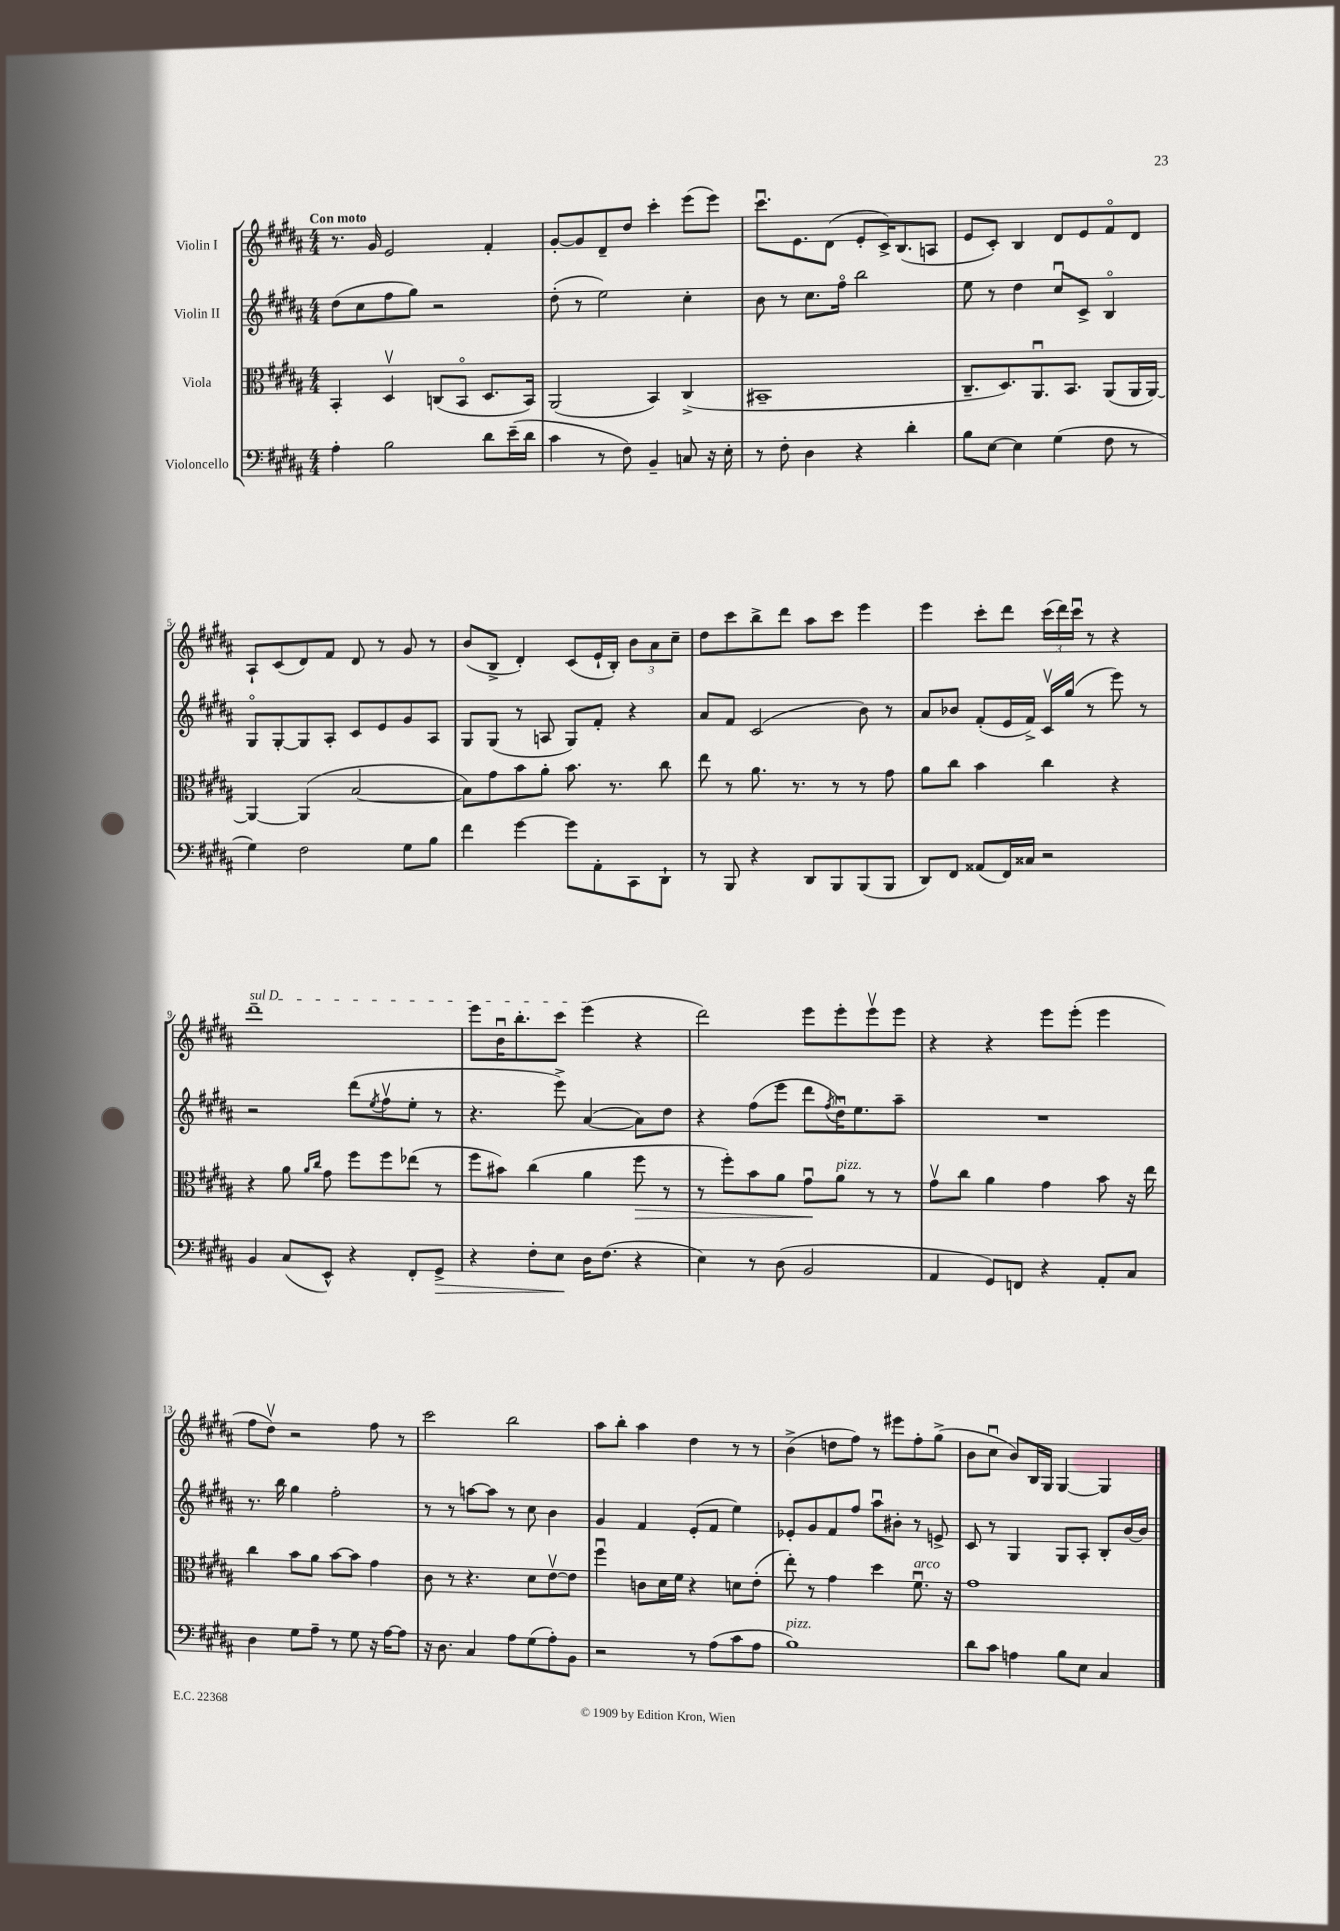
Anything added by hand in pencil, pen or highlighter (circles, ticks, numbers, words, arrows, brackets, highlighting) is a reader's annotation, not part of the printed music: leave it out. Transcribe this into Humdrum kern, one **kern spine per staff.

**kern	**dynam	**kern	**dynam	**kern	**kern
*part4	*part4	*part3	*part3	*part2	*part1
*staff4	*staff4	*staff3	*staff3	*staff2	*staff1
*I"Violoncello	*	*I"Viola	*	*I"Violin II	*I"Violin I
*clefF4	*	*clefC3	*	*clefG2	*clefG2
*k[f#c#g#d#a#]	*	*k[f#c#g#d#a#]	*	*k[f#c#g#d#a#]	*k[f#c#g#d#a#]
*M4/4	*	*M4/4	*	*M4/4	*M4/4
=1	=1	=1	=1	=1	=1
!	!	!	!	!	!LO:TX:a:B:t=Con moto
4A#'\	.	4BB'/	.	(8dd#\L	8.r
.	.	.	.	8cc#\	.
.	.	.	.	.	16g#/
2B\	.	4D#v/	.	8ff#\	2e/
.	.	.	.	8gg#\J)	.
.	.	(8Cn/L	.	2r	.
.	.	8BB/J	.	.	.
8d#\L	.	8.D#/L	.	.	4f#'/
(16e~\L	.	.	.	.	.
16d#\JJ	.	16BB/Jk)	.	.	.
=2	=2	=2	=2	=2	=2
4c#\	.	(2AA#/	.	(8dd#'\	[8g#'/L
.	.	.	.	8r	8g#/]
8r	.	.	.	2ee\)	8d#~/
8F#\)	.	.	.	.	8dd#/J
4BB~/	.	4BB/)	.	.	4ccc#'\
8Cn/	.	(4C#^/	.	4cc#'\	(8eee\L
16r	.	.	.	.	8eee\J)
16E'\	.	.	.	.	.
=3	=3	=3	=3	=3	=3
8r	.	1BB#X~	.	8b\	8.ccc#u\L
8F#'\	.	.	.	8r	.
.	.	.	.	.	8.e\
4D#\	.	.	.	8.cc#\L	.
.	.	.	.	.	(8d#\J
.	.	.	.	16ff#\Jk	.
4r	.	.	.	2bb\	8e'/L
.	.	.	.	.	16c#^/K)
.	.	.	.	.	(8.B/
4d#'\	.	.	.	.	.
.	.	.	.	.	8An/J
=4	=4	=4	=4	=4	=4
8B\L	.	8.C#~/L	.	8ee\	8e/L
[8E\J	.	.	.	8r	8c#'/J)
.	.	8.D#/)	.	.	.
4E\]	.	.	.	4dd#\	4B/
.	.	8.AA#u/	.	.	.
(4G#\	.	.	.	8cc#u/L	8d#/L
.	.	8.BB/J	.	.	.
.	.	.	.	8c#^/J	8e/
8F#\	.	(8AA#/L	.	4B/	8f#/
8r	.	16AA#/L	.	.	8d#/J
.	.	[16AA#/JJ)	.	.	.
!!LO:LB:g=z
=5	=5	=5	=5	=5	=5
4G#\)	.	4AA#/_	.	8G#/L	8A#`/L
.	.	.	.	[8G#'/	(8c#/
2F#\	.	(4AA#/]	.	8G#/]	8d#/)
.	.	.	.	8A#'/J	8f#/J
.	.	[2B/	.	8c#/L	8d#/
.	.	.	.	8e/	8r
8G#\L	.	.	.	8g#/	8g#/
8B\J	.	.	.	8A#/J	8r
=6	=6	=6	=6	=6	=6
4f#\	.	8B\L])	.	8G#/L	(8b/L
.	.	8g#\	.	(8G#/J	8B^/J
[4g#\	.	8b\	.	8r	4d#'/)
.	.	8a#'\J	.	8An/	.
8g#\L]	.	8.b\	.	8G#/L)	(8c#/L
8AA#'\	.	.	.	8f#'/J	16e`/L
.	.	8.r	.	.	16B'/JJ)
8CC#\	.	.	.	4r	12b\L
.	.	.	.	.	12a#\
8DD#`\J	.	8cc#\	.	.	.
.	.	.	.	.	12cc#~\J
=7	=7	=7	=7	=7	=7
8r	.	8ee\	.	8a#/L	8dd#\L
8BBB/	.	8r	.	8f#/J	8ccc#\
4r	.	8.a#\	.	(2c#/	8bb^\
.	.	.	.	.	8ddd#\J
.	.	8.r	.	.	.
8DD#/L	.	.	.	.	8aa#\L
8BBB/	.	8r	.	.	8ccc#\J
(8BBB/	.	8r	.	8b\)	4eee\
8BBB/J	.	8g#\	.	8r	.
=8	=8	=8	=8	=8	=8
8DD#/L)	.	8a#\L	.	8a#/L	4eee\
8FF#/J	.	8cc#\J	.	8b-X/J	.
(8AA##X/L	.	4b\	.	(8f#'/L	8ccc#'\L
16FF#/L)	.	.	.	16e/L	8ddd#\J
16C##X/JJ	.	.	.	16f#^/JJ)	.
2r	.	4cc#\	.	16c#v/LL	(24ccc#\LL
.	.	.	.	.	24ddd#\)
.	.	.	.	(16gg#/JJ	.
.	.	.	.	.	24ccc#u\JJ
.	.	.	.	8r	8r
.	.	4r	.	8eee\)	4r
.	.	.	.	8r	.
!!LO:LB:g=z
=9	=9	=9	=9	=9	=9
!	!	!	!	!	!LO:TX:a:i:t=sul D
4BB/	.	4r	.	2r	1ddd#~
(8C#/L	.	8a#\	.	.	.
.	.	16qqa#/LL	.	.	.
.	.	16qqcc#/JJ	.	.	.
8EE^^/J)	.	8g#\	.	.	.
4r	.	8ff#\L	.	(8ddd#\L	.
.	.	.	.	8qee/	.
.	.	8ff#\	.	8ff#v\	.
8FF#'/L	.	(8ee-X\J	.	8ee'\J	.
!	!LO:HP:b	!	!	!	!
8GG#^/J	>	8r	.	8r	.
=10	=10	=10	=10	=10	=10
4r	.	8ff#\L	.	4.r	8eee\L
.	.	8b#X\J)	.	.	16bu\K
.	.	.	.	.	8.bb'\
8F#'\L	.	(4cc#\	.	.	.
8E\J	.	.	.	8eee^\)	8ccc#\J
16D#\KL	]	4a#\	.	([4a#/	(4eee\
(8.F#\J	.	.	.	.	.
!	!	!	!LO:HP:b	!	!
4r	.	8ff#\	>	8a#\L])	4r
.	.	8r	.	8dd#\J	.
=11	=11	=11	=11	=11	=11
4E\)	.	8r	.	4r	2ddd#\)
.	.	8ff#'\L)	.	.	.
8r	.	8b\	.	(8ff#\L	.
(8D#\	.	8a#\J	.	8eee\J	.
2BB/	.	8g#u\L	.	8ddd#\L	8eee\L
.	.	.	.	8qff#/	.
!	!	!LO:TX:a:i:t=pizz.	!	!	!
.	.	8a#\J	]	16dd#u\K)	8eee'\
.	.	.	.	8.ee\	.
.	.	8r	.	.	8eeev\
.	.	8r	.	8aa#~\J	8eee\J
=12	=12	=12	=12	=12	=12
4AA#/	.	8g#v\L	.	1r	4r
.	.	8cc#\J	.	.	.
8GG#/L)	.	4a#\	.	.	4r
8FFn/J	.	.	.	.	.
4r	.	4g#\	.	.	8eee\L
.	.	.	.	.	(8eee'\J
8AA#'/L	.	8b\	.	.	4eee\
8C#/J	.	16r	.	.	.
.	.	16ee\	.	.	.
!!LO:LB:g=z
=13	=13	=13	=13	=13	=13
4D#\	.	4cc#\	.	8.r	8ff#\L
.	.	.	.	.	8dd#v\J)
.	.	.	.	16bb\	.
8G#\L	.	8b\L	.	4gg#\	2r
8A#~\J	.	8a#\J	.	.	.
8r	.	[8b\L	.	2ff#'\	.
8G#\	.	8b\J]	.	.	.
16r	.	4g#\	.	.	8ff#\
[16A#\KL	.	.	.	.	.
8A#\J]	.	.	.	.	8r
=14	=14	=14	=14	=14	=14
16r	.	8c#\	.	8r	2ccc#\
8.D#\	.	.	.	.	.
.	.	8r	.	8r	.
4C#/	.	4.r	.	[8aan\L	.
.	.	.	.	8aa\J]	.
8A#\L	.	.	.	8r	2bb\
(8G#\	.	8d#\L	.	8cc#\	.
8A#'\)	.	[8ev\	.	4b\	.
8BB\J	.	8e\J]	.	.	.
=15	=15	=15	=15	=15	=15
2r	.	4ff#u\	.	4g#/	8aa#\L
.	.	.	.	.	8bb'\J
.	.	8cn\L	.	4f#/	4aa#\
.	.	16d#\L	.	.	.
.	.	16f#\JJ	.	.	.
8r	.	4r	.	(8e'/L	4dd#\
(8A#\L	.	.	.	8f#/J	.
8c#\	.	8dn\L	.	4ee\)	8r
8A#\J	.	(8e'\J	.	.	8r
=16	=16	=16	=16	=16	=16
!LO:TX:a:i:t=pizz.	!	!	!	!	!
1B)	.	8ee'\)	.	8e-X'/L	(4b^\
.	.	8r	.	8g#/	.
.	.	4g#\	.	8f#/	8ddn\L
.	.	.	.	8ff#/J	8ff#\J)
.	.	4dd#\	.	8aa#u\L	8r
.	.	.	.	8b#X'\J	8eee#X\L
!	!	!LO:TX:a:i:t=arco	!	!	!
.	.	8.f#u\	.	8r	8ff#'\
.	.	.	.	8en^/	(8gg#^\J
.	.	16r	.	.	.
=17	=17	=17	=17	=17	=17
8d#\L	.	1g#	.	8c#/	8b\L
8c#\J	.	.	.	8r	8cc#u\J
4An\	.	.	.	4G#/	8b/L)
.	.	.	.	.	16B/L
.	.	.	.	.	16G#/JJ
8B\L	.	.	.	8G#/L	[4G#/
8E\J	.	.	.	8A#'/J	.
4C#/	.	.	.	8B'/L	4G#/]
.	.	.	.	[16b/L	.
.	.	.	.	16b/JJ]	.
==	==	==	==	==	==
*-	*-	*-	*-	*-	*-
